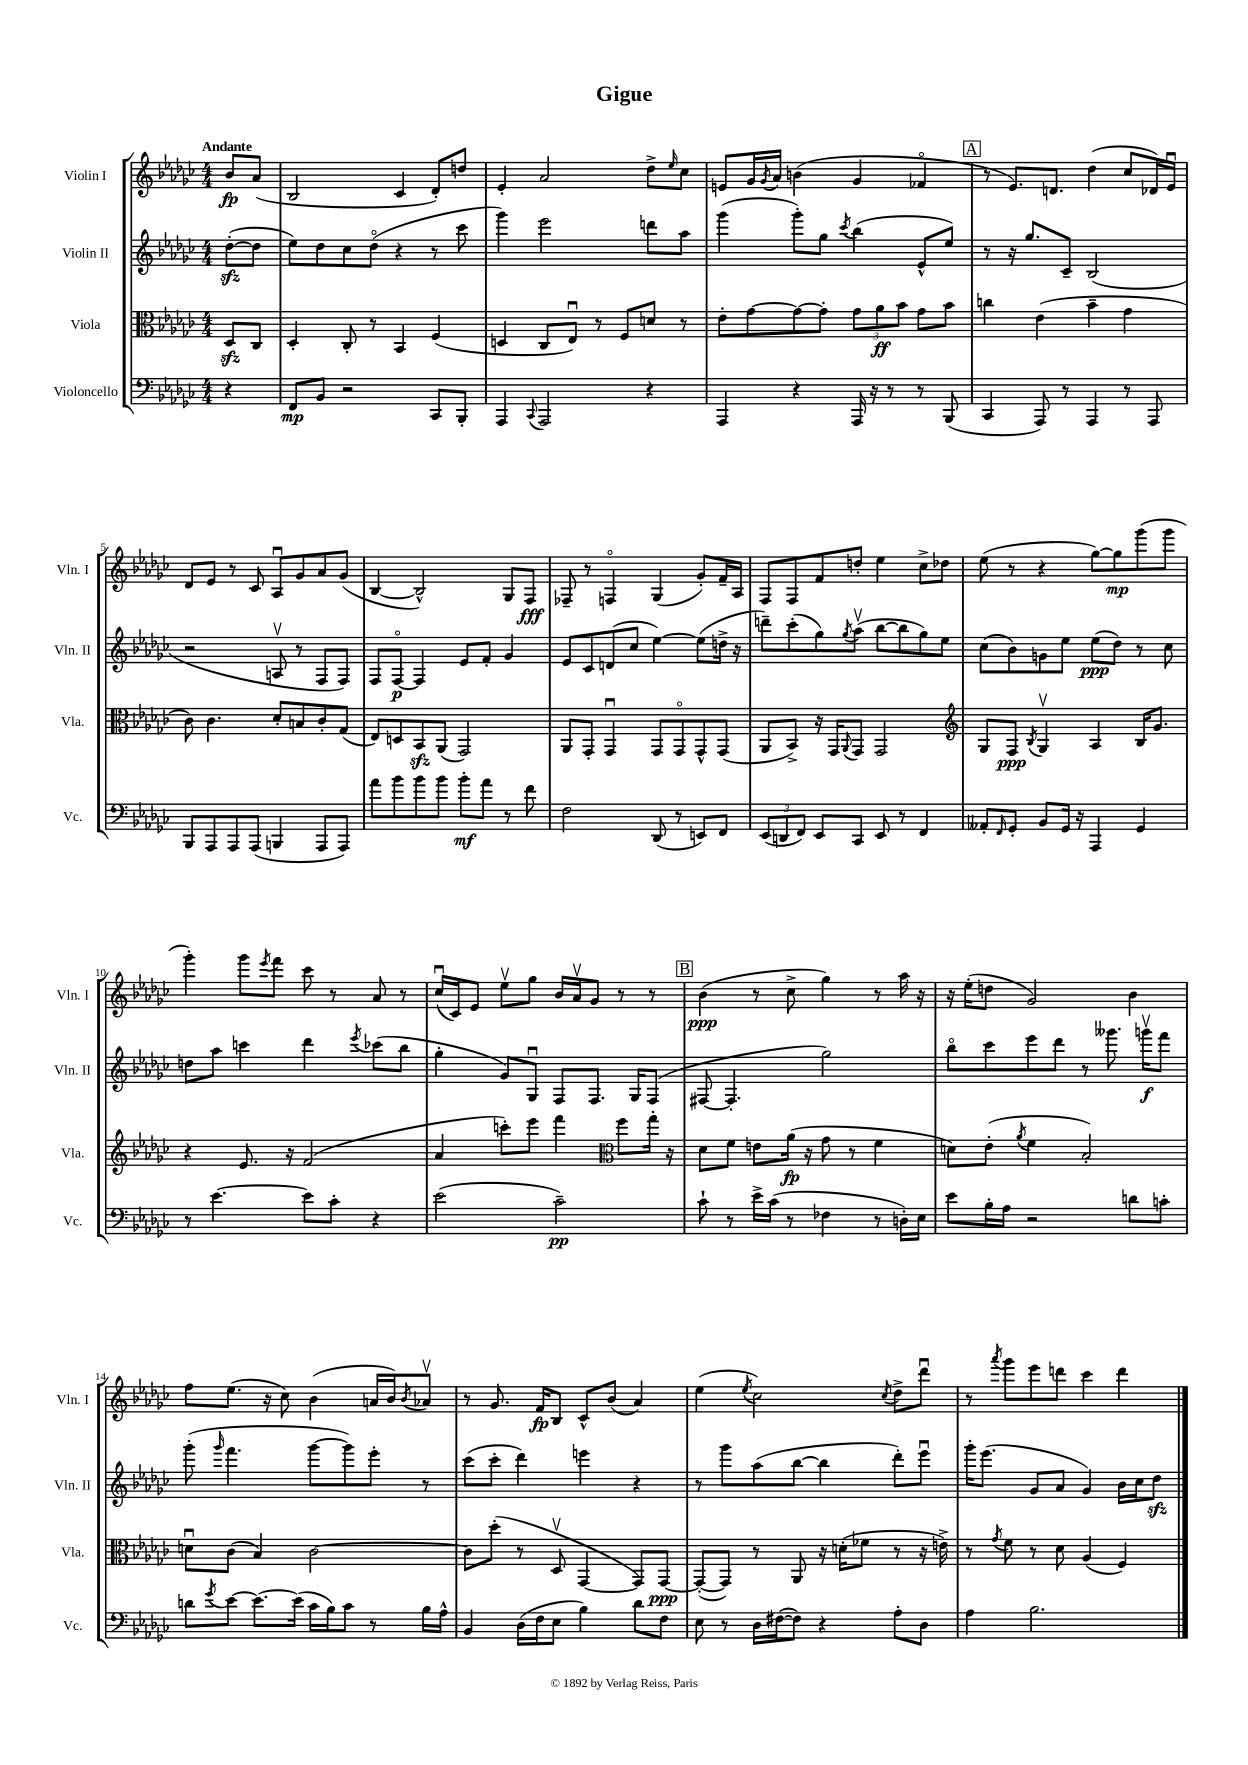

**kern	**kern	**kern	**kern
*staff4	*staff3	*staff2	*staff1
*clefF4	*clefC3	*clefG2	*clefG2
*k[b-e-a-d-g-c-]	*k[b-e-a-d-g-c-]	*k[b-e-a-d-g-c-]	*k[b-e-a-d-g-c-]
*M4/4	*M4/4	*M4/4	*M4/4
4r	8D-/L	([8dd-'\L	8b-/L
.	8C-/J	8dd-\]J	(8a-/J
=	=	=	=
8FF/L	4D-'/	8ee-\L)	2B-/
8BB-/J	.	8dd-\	.
2r	8C-'/	8cc-\	.
.	8r	(8dd-o\J	.
.	4BB-/	4r	4c-/
8CC-/L	(4F/	8r	8d-'/L)
8BBB-'/J	.	8ccc-\	8dd/J
=	=	=	=
4AAA-/	4D/	4ggg-\)	4e-'/
8qqCC-/	.	.	.
2AAA-/	8C-/L	2eee-\	2a-/
.	8E-u/J)	.	.
.	8r	.	.
.	8F/L	.	.
4r	8d/J	8ddd\L	8dd-^\L
.	.	.	16qqee-/
.	8r	8aa-\J	8cc-\J
=	=	=	=
4AAA-/	8e-'\L	(4ggg-\	8e/L
.	[8g-\	.	16g-/L
.	.	.	8qg-/
.	.	.	16a-/JJ
4r	8g-\_	8ggg-'\L)	(4b\
.	8g-'\]J	8gg-\J	.
.	.	8qccc-/	.
16AAA-/	12g-\L	(4bb-\	4g-/
16r	.	.	.
.	12a-\	.	.
8r	.	.	.
.	12b-\J	.	.
8r	8g-\L	8e-^^/L	4f-o/
(8BBB-/	8b-\J	8ee-/J)	.
=	=	=	=
4CC-/	4cc\	8r	8r
.	.	16r	8.e-/L)
.	.	8.gg-/L	.
8AAA-/)	(4e-\	.	.
.	.	.	8.d/J
8r	.	8c-~/J	.
4AAA-/	4b-~\	(2B-/	(4dd-\
8r	4g-\	.	8cc-/L
8AAA-/	.	.	16d-/L)
.	.	.	16e-u/JJ
=	=	=	=
8BBB-/L	8c-\)	2r	8d-/L
8AAA-/	4.c-\	.	8e-/J
8AAA-/	.	.	8r
(8AAA-/J	.	.	8c-/
4BBB/	8d-'/L	8Av/	8A-u/L
.	8B/	8r	8g-/
8AAA-/L	8c-'/	8F/L	8a-/
8AAA-/J)	(8G-/J	8F/J)	(8g-/J
=	=	=	=
8a-\L	8E-/L)	8F/L	[4B-/
8b-\	8D/	[8Fo/J	.
8b-\	8BB-/	4F/]	2B-^^/])
8b-\J	(8AA-/J	.	.
8b-'\L	2GG-/)	8e-/L	.
8a-\J	.	8f'/J	.
8r	.	4g-/	8G-/L
8f\	.	.	8F/J
=	=	=	=
2F\	8AA-/L	8e-/L	8F-~/
.	8GG-'/J	8c-/	8r
.	4GG-u/	(8d/	4Fo/
.	.	8cc-/J	.
(8DD-/	8GG-/L	[4ee-\)	(4G-/
8r	8GG-o/	.	.
8EE/L)	8GG-^^/	(8ee-\]L	8g-'/L)
8FF/J	(8GG-/J	16dd^\Jk	16f~/L
.	.	16r	16A-/JJ
=	=	=	=
(12EE-/L	8AA-/L	8ddd~\L)	8F/L
12DD/	.	.	.
.	8BB-^/J)	(8ccc-'\	8F/
12FF/J)	.	.	.
8EE-/L	16r	8gg-\)	8f/
.	16GG-/LK	.	.
.	8qqAA-/	8qgg-/	.
8CC-/J	8GG-/J	(8aa-v\J	8dd'/J
8EE-/	2GG-/	[8bb-\L	4ee-\
8r	.	8bb-\]	.
4FF/	.	8gg-\)	8cc-^\L
.	.	8ee-\J	8dd-\J
=	=	=	=
*	*clefG2	*	*
8AA--'/L	8G-/L	(8cc-\L	(8ee-\
16qqFF/	.	.	.
8GG-'/J	8F/J	8b-\)	8r
.	8qB-/	.	.
8BB-/L	4G-v/	8g\	4r
16GG-/Jk	.	8ee-\J	.
16r	.	.	.
4AAA-/	4A-/	(8ee-\L	[8gg-\L)
.	.	8dd-\J)	8gg-\]
4GG-/	16B-/LK	8r	(8ggg-\
.	8.g-/J	.	.
.	.	8cc-\	8ggg-\J
=	=	=	=
8r	4r	8dd\L	4ggg-'\)
[4.e-\	.	8aa-\J	.
.	8.e-/	4ccc\	8ggg-\L
.	.	.	8qeee-/
.	.	.	8fff\J
.	16r	.	.
8e-\]L	(2f/	4ddd-\	8ccc-\
8c-'\J	.	.	8r
.	.	8qeee-/	.
4r	.	(8ccc-\L	8a-/
.	.	8bb-\J	8r
=	=	=	=
(2e-\	4a-/	4gg-'\	(16cc-u/LL
.	.	.	16c-/J)
.	.	.	8e-/J
.	8ccc'\L)	8g-/L)	8ee-v\L
.	8eee-\J	8G-u/J	8gg-\J
2c-~\)	4fff\	8F/L	16b-/LL
.	.	.	16a-v/J
.	.	8.F/J	8g-/J
*	*clefC3	*	*
.	8ff\L	.	8r
.	.	16G-/LK	.
.	16gg-'\Jk	(8F/J	8r
.	16r	.	.
=	=	=	=
8c-`\	8d-\L	[8F#/	(4b-\
8r	8f\J	4.F#'/]	.
16e-^\LL	8e\L	.	8r
(16c-\JJ	.	.	.
8r	(16a-\Jk	.	8cc-^\
.	16r	.	.
4F-\	8g-\	2gg-\)	4gg-\)
.	8r	.	.
8r	4f\	.	8r
16D'\LL)	.	.	16aa-\
16E-\JJ	.	.	16r
=	=	=	=
8e-\L	8d\L)	8bb-o\L	16r
.	.	.	(16ee-'\LK
16B-'\L	(8e-'\J	8ccc-\	8dd\J
16A-\JJ	.	.	.
.	8qa-/	.	.
2r	4f\	8eee-\	2g-/)
.	.	8ddd-\J	.
.	2B-'/)	8r	.
.	.	8.ggg--\	.
8d\L	.	.	4b-\
.	.	16gggv\LK	.
8c'\J	.	8fff\J	.
=	=	=	=
8d\L	8du\L	(8ggg-'\	8ff\L
8qg-/	.	16qqggg-/	.
[8e-\J	(8c-\J	4.fff\	(8.ee-\J
8.e-\_L	4B-/)	.	.
.	.	.	16r
.	.	.	8cc-\)
(16e-\]Jk	.	.	.
16c-\LL	[2c-\	[8ggg-\L	(4b-\
16B-\J)	.	.	.
8c-\J	.	8ggg-\])	.
8r	.	8eee-'\J	16a/LL
.	.	.	16b-/J)
.	.	.	8qb-/
16B-\LL	.	8r	8a-v/J
16A-^^\JJ	.	.	.
=	=	=	=
4BB-/	8c-\]L	(8ccc-\L	8r
.	(8dd-'\J	8ccc-'\J	8.g-/
(16D-\LL	8r	4ddd-\)	.
16F\J	.	.	16f/LK
8E-\J	8D-v/	.	8B-/J
4B-\)	[4GG-/	4eee\	8c-^^/L
.	.	.	(8b-/J
8d-\L	8GG-/]L)	4r	4a-/)
8F\J	[8GG-/J	.	.
=	=	=	=
8E-\	(8GG-'/_L	8r	(4ee-\
8r	8GG-/]J)	8ggg-\L	.
.	.	.	8qee-/
16D-\LL	8r	(8aa-\	2cc-\)
([16F#\J	.	.	.
8F#\]J)	8AA-/	[8bb-\J	.
4r	16r	4bb-\]	.
.	(16d'\LK	.	.
.	8f-\J	.	.
.	.	.	8qcc-/
8A-'\L	8r	8ddd-'\L)	8dd-^\L
8D-\J	16r	8eee-u\J	8ddd-u\J
.	16e^\)	.	.
=	=	=	=
4A-\	8r	16ggg-'\LK	8r
.	.	(8.eee-\J	.
.	8qg-/	.	8qaaa-/
.	8f\	.	8ggg-\L
2.B-\	8r	8g-/L	8eee-\
.	8d-\	8a-/J	8ddd\J
.	(4A-/	4g-/)	4ccc-\
.	4F/)	16b-\LL	4ddd\
.	.	16cc-\J	.
.	.	8dd-\J	.
==	==	==	==
*-	*-	*-	*-
